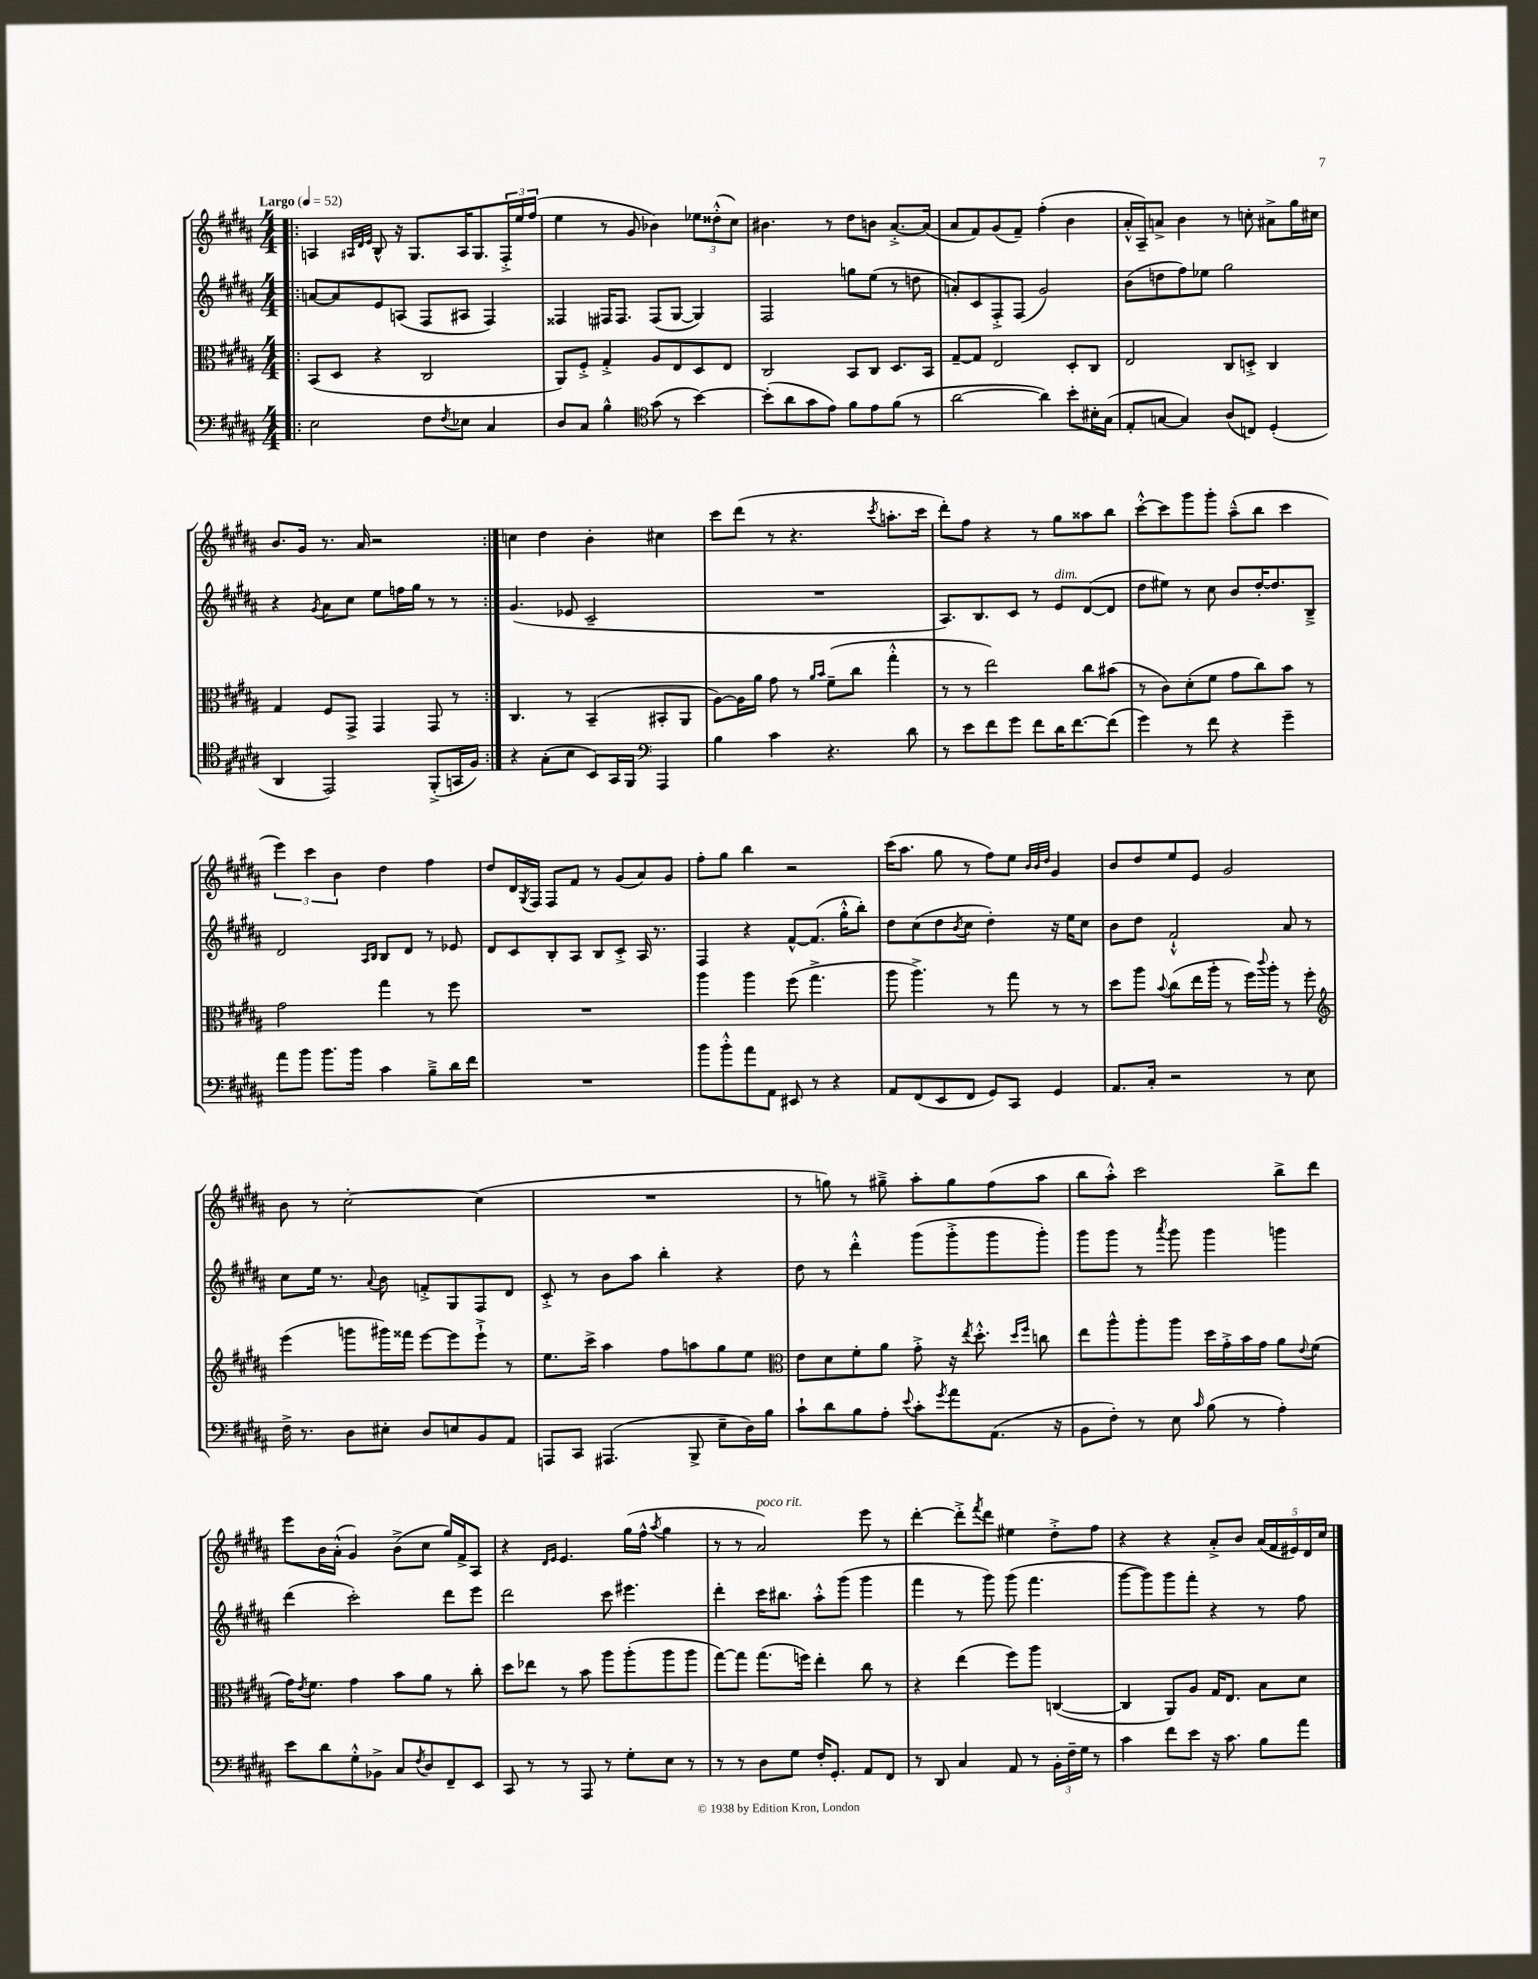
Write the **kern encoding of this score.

**kern	**kern	**kern	**kern
*staff4	*staff3	*staff2	*staff1
*clefF4	*clefC3	*clefG2	*clefG2
*k[f#c#g#d#a#]	*k[f#c#g#d#a#]	*k[f#c#g#d#a#]	*k[f#c#g#d#a#]
*M4/4	*M4/4	*M4/4	*M4/4
*MM52	*MM52	*MM52	*MM52
=!|:	=!|:	=!|:	=!|:
2E	(8BB	[8a	4A
.	8D#	8a]	.
.	.	.	32qqA#
.	.	.	32qqd#
.	.	.	32qqe
.	4r	8e	8B^^
.	.	(8A	16r
.	.	.	8.G#
8F#	2C#	8F#	.
8qF#	.	.	.
8E-	.	8A#	16A#
.	.	.	8.G#
4C#	.	4F#)	.
.	.	.	24F#'^
.	.	.	24ee
.	.	.	(24ff#
=	=	=	=
8D#	8AA#)	4F##	4ee
8C#	8F#'^	.	.
4B^^	4G#'^	16F#	8r
.	.	8.F#	.
.	.	.	8g#
*clefC4	*	*	*
(8g#	8A#	(8F#	4b-)
8r	8E	[8G#	.
[4b)	8D#	4G#])	12ee-
.	.	.	(12dd##'^^
.	8E	.	.
.	.	.	12cc#)
=	=	=	=
(8b']	2C#	2F#	4.b#
8a#	.	.	.
8g#	.	.	.
8e)	.	.	8r
8f#	8BB	8gg	8dd#
8e	8C#	(8ee	8b
(8f#	8.D#	8r	[8.a#'^
8r	.	8dd	.
.	16BB	.	(16a#]
=	=	=	=
[2a#	[8G#~	8a')	8a#
.	8G#]	8c#	8f#)
.	2E	8F#'^	(8g#
.	.	(8F#	8f#~)
4a#])	.	2g#)	(4ff#'
8b'	8D#'	.	4b
16B#'	8C#	.	.
(16G#	.	.	.
=	=	=	=
8E'	2E	(8b	16a#'^^
.	.	.	16A#~)
[8G	.	8dd	8a^
4G])	.	8ff#)	4b
.	.	8ee-	.
(8A#	8C#	2gg#	8r
8C)	8D'^	.	8cc'
(4D#'	4C#	.	8a#^
.	.	.	16gg#
.	.	.	16cc#
=	=	=	=
4AA#	4G#	4r	8.b
.	.	.	16g#
.	.	8qg#	.
2EE)	8F#	8a#	8.r
.	8GG#^	8cc#	.
.	.	.	16a#
.	4GG#	8ee	2r
.	.	16ff	.
.	.	16gg#	.
(8FF#'^	8GG#	8r	.
16GG	8r	8r	.
16F#)	.	.	.
=:|!	=:|!	=:|!	=:|!
4r	4.C#	(4.g#	4cc
(8G#'	.	.	4dd#
8B	8r	8e-	.
8BB)	(4BB~	2c#~	4b'
16GG#	.	.	.
16FF#	.	.	.
*clefF4	*	*	*
4AAA#	8BB#'	.	4cc#
.	8AA#	.	.
=	=	=	=
4B	[8A#)	1r	8ccc#
.	16A#]	.	(8ddd#
.	16a#	.	.
4c#	8g#	.	8r
.	8r	.	4.r
.	16qqa#	.	.
.	16qqb	.	.
4.r	(8f#~	.	.
.	8cc#	.	.
.	.	.	8qccc#
.	4gg#'^^	.	8.aa'
8d#	.	.	.
.	.	.	16ccc#
=	=	=	=
8r	8r	8.A#)	8ddd#')
8e	8r	.	8ff#
.	.	8.B	.
8f#	2ee)	.	4r
8g#	.	8c#	.
8f#	.	8r	8r
16d#	.	8e	8gg#
[8.f#	.	.	.
.	8cc#	([8d#	8aa##
(8f#]	(8b#	8d#]	8bb
=	=	=	=
4g#)	8r	8dd#	[8ccc#'^^
.	8c#)	8ee#)	8ccc#]
8r	(8d#'	8r	8ggg#
8f#	8f#	8cc#	8ggg#'
4r	8g#	8b	(8aa#~^^
.	8cc#)	[16dd#'	8bb
.	.	8.dd#]	.
4g#~	8b	.	4ccc#
.	8r	8B~^	.
=	=	=	=
8a#	2g#	2d#	6eee)
8b	.	.	.
.	.	.	6ccc#
8.b	.	.	.
.	.	.	6b
16b	.	.	.
.	.	16qqA#	.
.	.	16qqB	.
4c#	4gg#	8B	4dd#
.	.	8d#	.
8B~^	8r	8r	4ff#
16d#	8ff#	8e-	.
16f#	.	.	.
=	=	=	=
1r	1r	8d#	8dd#
.	.	8c#	16d#
.	.	.	8qG#
.	.	.	16F#
.	.	8B'	8F#
.	.	8A#	8f#
.	.	8B	8r
.	.	8c#'^	(8g#
.	.	16A#	8a#)
.	.	8.r	.
.	.	.	8g#
=	=	=	=
8b	4aa#	4F#	8ff#'
8b'^^	.	.	8gg#
8a#	4aa#	4r	4bb
8AA#	.	.	.
8EE#	(8ff#	[8f#^^	2r
8r	4.gg#^	(8.f#]	.
4r	.	.	.
.	.	16gg#'^^	.
.	.	8bb')	.
=	=	=	=
8AA#	8aa#	8dd#	(16ccc#
.	.	.	8.aa#
(8FF#	4.aa#^)	(8cc#	.
8EE	.	8dd#	8gg#
.	.	8qb	.
8FF#	.	8cc#	8r
8GG#)	8r	4dd#')	8ff#)
8CC#	8gg#	.	8ee
.	.	.	32qqb
.	.	.	32qqb
.	.	.	32qqdd#
4GG#	8r	16r	4g#
.	.	16ee	.
.	8r	8cc#	.
=	=	=	=
8.AA#	8dd#	8b	8b
.	8aa#	8dd#	8dd#
16C#'	.	.	.
.	8qqb	.	.
2r	(8cc#	2f#`^^	8ee
.	16ee	.	8e
.	16aa#'	.	.
.	8r	.	2g#
.	16ff#)	.	.
.	8qqccc#	.	.
.	16aa#'	.	.
8r	8r	8a#	.
8E	8ff#'	8r	.
=	=	=	=
*	*clefG2	*	*
16F#^	(4eee	8cc#	8b
8.r	.	.	.
.	.	16ee	8r
.	.	8.r	.
8D#	8ggg	.	[2cc#'
.	.	8qqa#	.
8E#'	16ggg#)	8b	.
.	16fff##	.	.
8D#	[8eee	8f'^	.
8E	8eee]	8G#	.
8BB	8eee`^	8F#	(4cc#]
8AA#	8r	8d#	.
=	=	=	=
8AAA	8.ee	8c#'^	1r
8CC#	.	8r	.
.	16ccc#^	.	.
(4.AAA#	4aa#	8b	.
.	.	8aa#	.
.	8ff#	4bb'	.
8BBB^	8aa	.	.
8E~	8gg#	4r	.
16D#)	8ee	.	.
16B	.	.	.
=	=	=	=
*	*clefC3	*	*
8c#`	8e	8dd#	8r
8d#	8d#	8r	8gg)
8B	8f#'	4ddd#'^^	8r
8A#'	8a#	.	8gg#~^
8qqe	.	.	.
8c#'	8g#'^	(8ggg#	8aa#'
8qg#	.	.	.
8a#	16r	8ggg#'^	8gg#
.	8qee	.	.
.	8.dd#'^^	.	.
(8.AA#	.	8ggg#	(8ff#
.	16qqdd#	.	.
.	16qqff#	.	.
.	8cc	8ggg#')	8aa#
16r	.	.	.
=	=	=	=
8BB	8ee	8ggg#	8bb
8F#')	8aa#^^	8ggg#	8aa#'^^)
8r	8aa#'	8r	2ccc#
.	.	8qaaa#	.
8E	8aa#	8ggg#	.
16qqc#	.	.	.
(8B	16dd#	4ggg#	.
.	16g#'^	.	.
8r	16b	.	.
.	16g#	.	.
4A#')	8a#	4ggg	8bb^
.	8qqe	.	.
.	(8f#	.	8ddd#
=	=	=	=
8e	16g#)	(4ddd#	8eee
.	8qe	.	.
.	8.f#	.	.
8d#	.	.	16b
.	.	.	(16a#'^^
8G#'^^	4g#	2ccc#')	4g#)
8BB-^	.	.	.
8C#	8b	.	(8b^
8qF#	.	.	.
8D#	8a#	.	8cc#
8FF#~	8r	8ddd#	16gg#)
.	.	.	16f#^
8EE	8cc#'	8eee	8A#
=	=	=	=
8CC#	8dd#	2ddd#	4r
8r	8ee-	.	.
.	.	.	16qqd#
.	.	.	16qqe
8r	8r	.	4.e
8AAA#	8b	.	.
8r	8aa#	8ccc#	.
8G#'	(8aa#'	4.eee#	(16gg#
.	.	.	16ff#^^
.	.	.	8qaa#
8E	8aa#	.	4gg#
8r	8aa#	.	.
=	=	=	=
8r	[8gg#)	4ddd#'	8r
8r	8gg#]	.	8r
8D#	(8.gg#	16ccc#	2a#)
.	.	8.bb#	.
8G#	.	.	.
.	16ff)	.	.
16F#'	4ee'	8aa#'^^	.
8.GG#'	.	.	.
.	.	(8ggg#	.
8AA#	8cc#	4ggg#	8eee
8FF#	8r	.	8r
=	=	=	=
8r	4r	4fff#	[4ddd#'
8DD#	.	.	.
4C#	(4ee	8r	8ddd#'^]
.	.	.	8qfff#
.	.	8ggg#)	8ddd#
8AA#	8ff#)	(8ggg#	4ee#
8r	8aa#	4.fff#	.
24BB'	([4C	.	8dd#'^
24F#~	.	.	.
24G#	.	.	.
8r	.	.	8ff#
=	=	=	=
4c#	4C]	[8ggg#	4r
.	.	8ggg#])	.
8f#	8AA#)	8ggg#	4r
8e	8A#	8fff#'	.
16r	16G#	4r	8a#'^
8.c#	8.E	.	.
.	.	.	8b
8B	8B	8r	(20a#
.	.	.	20f#
.	.	.	20e#)
8a#	8d#	8ff#	.
.	.	.	20d#
.	.	.	20cc#
==	==	==	==
*-	*-	*-	*-
